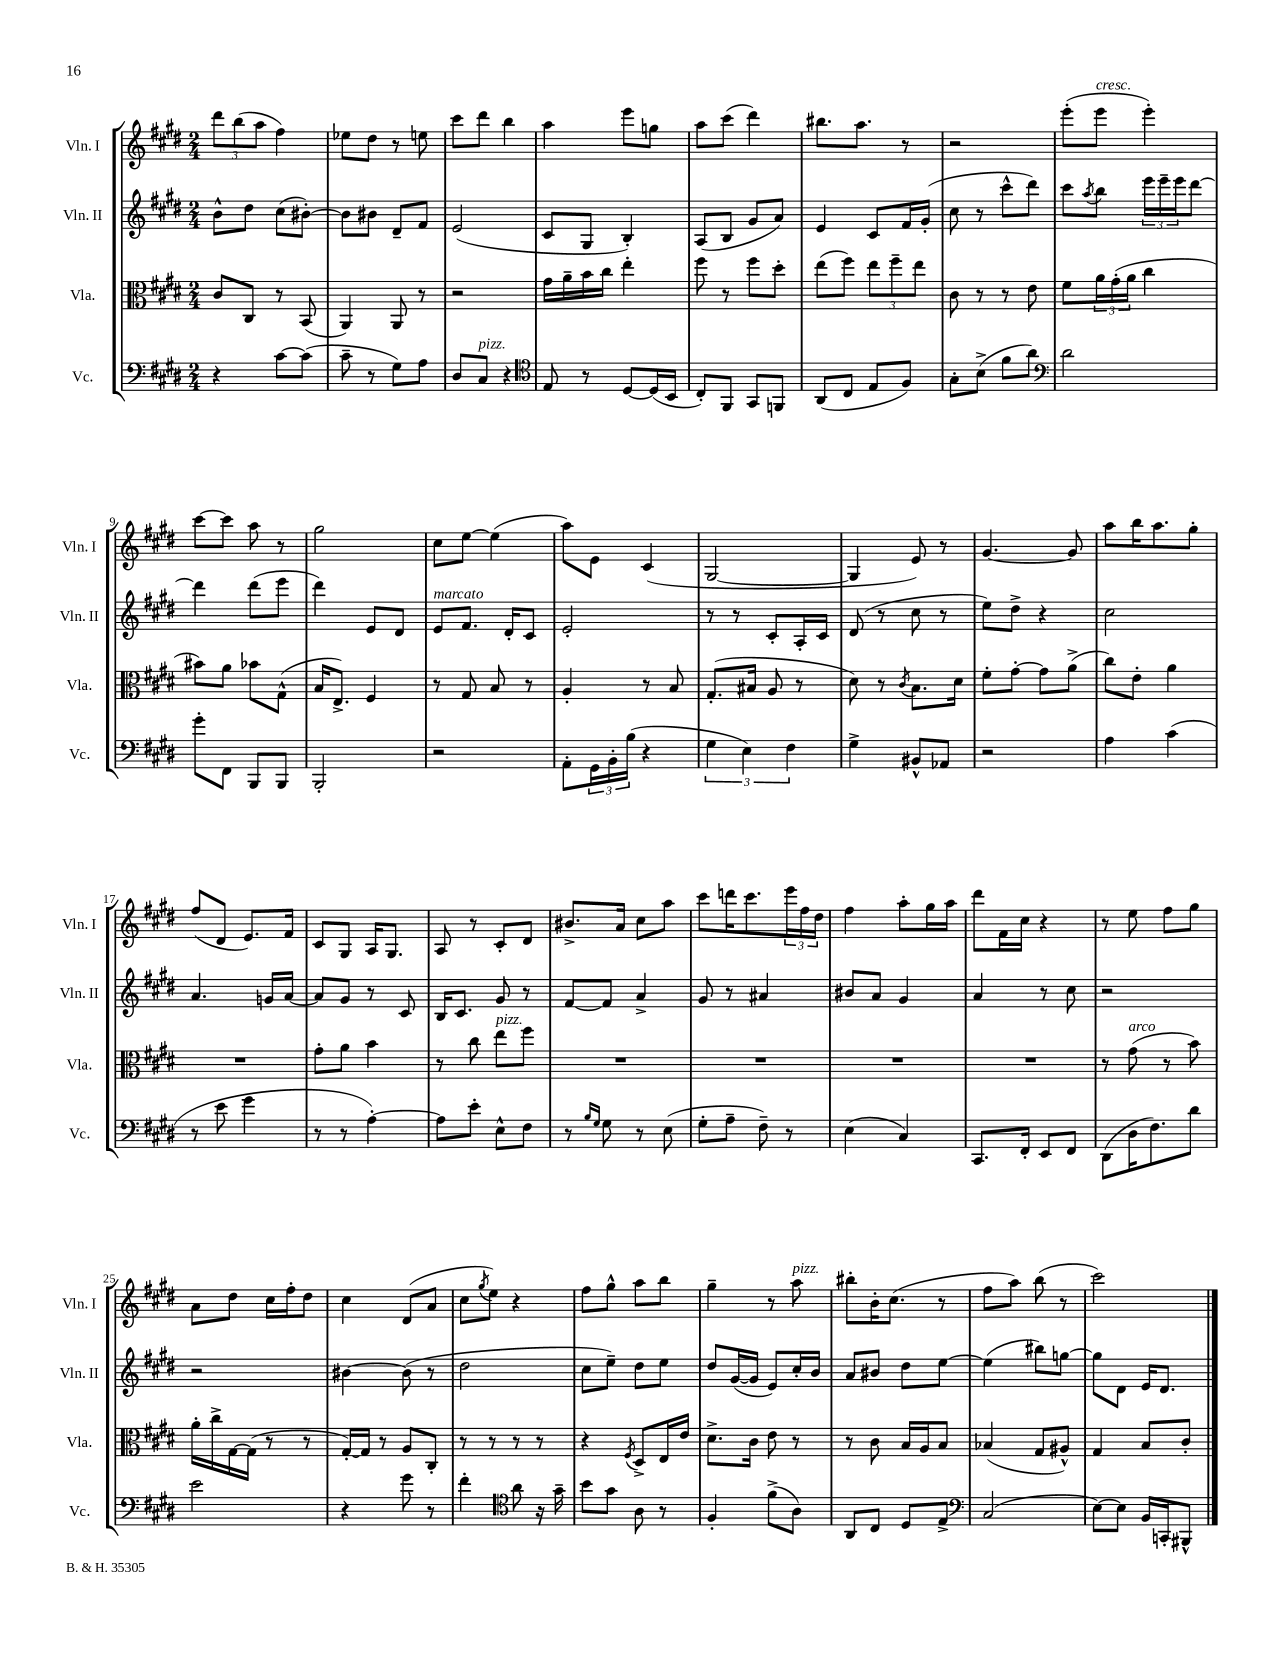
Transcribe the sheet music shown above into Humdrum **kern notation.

**kern	**kern	**kern	**kern
*staff4	*staff3	*staff2	*staff1
*clefF4	*clefC3	*clefG2	*clefG2
*k[f#c#g#d#]	*k[f#c#g#d#]	*k[f#c#g#d#]	*k[f#c#g#d#]
*M2/4	*M2/4	*M2/4	*M2/4
4r	8c#/L	8b^^\L	12ddd#\L
.	.	.	(12bb\
.	8C#/J	8dd#\J	.
.	.	.	12aa\J
[8c#\L	8r	(8cc#\L	4ff#\)
(8c#\]J	(8BB/	[8b#'\J)	.
=	=	=	=
8c#~\	4AA/)	8b#\]L	8ee-\L
8r	.	8b#\J	8dd#\J
8G#\L)	8AA/	8d#~/L	8r
8A\J	8r	8f#/J	8ee\
=	=	=	=
8D#/L	2r	(2e/	8ccc#\L
8C#/J	.	.	8ddd#\J
4r	.	.	4bb\
=	=	=	=
*clefC4	*	*	*
8E/	16g#\LL	8c#/L	4aa\
.	16a~\	.	.
8r	16b\	8G#/J	.
.	16cc#\JJ	.	.
[8D#/L	4ee'\	4B'/)	8eee\L
(16D#/]L	.	.	8gg\J
16BB/JJ	.	.	.
=	=	=	=
8C#'/L)	8ff#\	(8A/L	8aa\L
8FF#/J	8r	8B/J	(8ccc#\J
8GG#/L	8ff#\L	8g#/L	4ddd#\)
8FF/J	8dd#'\J	8a/J)	.
=	=	=	=
(8AA/L	(8ee\L	4e/	8.bb#\L
8C#/J	8ff#\J)	.	.
.	.	.	8.aa\J
8E/L	12ee\L	8c#/L	.
.	12ff#~\	.	.
8F#/J)	.	16f#/L	8r
.	12ee\J	.	.
.	.	(16g#'/JJ	.
=	=	=	=
8G#'\L	8c#\	8cc#\	2r
(8B^\J	8r	8r	.
8f#\L	8r	8ccc#^^\L	.
8a\J)	8e\	8ddd#\J)	.
=	=	=	=
*clefF4	*	*	*
2d#\	8f#\L	8ccc#\L	(8eee'\L
.	.	8qaa/	.
.	24a\L	8bb\J	8eee\J
.	(24g#'\	.	.
.	24a\JJ	.	.
.	4cc#\	24eee\LL	4eee'\)
.	.	24eee~\	.
.	.	24eee\J	.
.	.	[8ddd#\J	.
=	=	=	=
8g#'\L	8b#\L)	4ddd#\]	[8ccc#\L
8FF#\J	8a\J	.	8ccc#\]J
8BBB/L	8b-\L	(8ddd#\L	8aa\
8BBB/J	(8G#^^\J	8eee\J	8r
=	=	=	=
2BBB'/	16B/LK	4ddd#\)	2gg#\
.	8.E^/J)	.	.
.	4F#/	8e/L	.
.	.	8d#/J	.
=	=	=	=
2r	8r	8e/L	8cc#\L
.	8G#/	8.f#/J	[8ee\J
.	8B/	.	(4ee\]
.	.	16d#'/LK	.
.	8r	8c#/J	.
=	=	=	=
8AA'\L	4A'/	2e'/	8aa\L)
24GG#\L	.	.	8e\J
24BB'\	.	.	.
(24B\JJ	.	.	.
4r	8r	.	(4c#/
.	8B/	.	.
=	=	=	=
6G#\	(8.G#'/L	8r	[2G#/
.	.	8r	.
6E\)	.	.	.
.	16B#/Jk	.	.
.	8A/	8c#'/L	.
6F#\	.	.	.
.	8r	16A'/L	.
.	.	16c#/JJ	.
=	=	=	=
4G#^\	8d#\)	(8d#/	4G#/]
.	8r	8r	.
.	8qc#/	.	.
8BB#^^/L	8.B\L	8cc#\	8e/)
8AA-/J	.	8r	8r
.	16d#\Jk	.	.
=	=	=	=
2r	8f#'\L	8ee\L)	[4.g#/
.	[8g#'\J	8dd#^\J	.
.	8g#\]L	4r	.
.	(8a^\J	.	8g#/]
=	=	=	=
4A\	8cc#\L)	2cc#\	8aa\L
.	8e'\J	.	16bb\K
.	.	.	8.aa\
(4c#\	4a\	.	.
.	.	.	8gg#'\J
=	=	=	=
8r	2r	4.a/	(8ff#/L
8e\	.	.	8d#/J
4g#\	.	.	8.e/L)
.	.	16g/LL	.
.	.	[16a/JJ	16f#/Jk
=	=	=	=
8r	8g#'\L	8a/]L	8c#/L
8r	8a\J	8g#/J	8G#/J
[4A'\)	4b\	8r	16A/LK
.	.	.	8.G#/J
.	.	8c#/	.
=	=	=	=
8A\]L	8r	16B/LK	8A/
.	.	8.c#/J	.
8e'\J	8cc#\	.	8r
8E^^\L	8ee\L	8g#/	8c#'/L
8F#\J	8ff#\J	8r	8d#/J
=	=	=	=
8r	2r	[8f#/L	8.b#^/L
16qqB/LL	.	.	.
16qqG#/JJ	.	.	.
8G#\	.	8f#/]J	.
.	.	.	16a/Jk
8r	.	4a^/	8cc#\L
(8E\	.	.	8aa\J
=	=	=	=
8G#'\L	2r	8g#/	8ccc#\L
8A~\J	.	8r	16ddd\K
.	.	.	8.ccc#\
8F#~\)	.	4a#/	.
8r	.	.	24eee\L
.	.	.	24ff#\
.	.	.	24dd#\JJ
=	=	=	=
(4E\	2r	8b#/L	4ff#\
.	.	8a/J	.
4C#/)	.	4g#/	8aa'\L
.	.	.	16gg#\L
.	.	.	16aa\JJ
=	=	=	=
8.CC#/L	2r	4a/	8ddd#\L
.	.	.	16f#\L
16FF#'/Jk	.	.	16cc#\JJ
8EE/L	.	8r	4r
8FF#/J	.	8cc#\	.
=	=	=	=
(8DD#\L	8r	2r	8r
16D#\K	(8g#\	.	8ee\
8.F#\)	.	.	.
.	8r	.	8ff#\L
8d#\J	8b\)	.	8gg#\J
=	=	=	=
2e\	16a'\LL	2r	8a\L
.	16cc#^\	.	.
.	[16G#\	.	8dd#\J
.	(16G#\]JJ	.	.
.	8r	.	16cc#\LL
.	.	.	16ff#'\J
.	8r	.	8dd#\J
=	=	=	=
4r	[16G#'/LL)	[4b#\	4cc#\
.	16G#/]JJ	.	.
.	8r	.	.
8g#\	8A/L	(8b#\]	(8d#/L
8r	8C#'/J	8r	8a/J
=	=	=	=
4f#'\	8r	2dd#\	8cc#\L
.	.	.	8qgg#/
.	8r	.	8ee\J)
*clefC4	*	*	*
8a\	8r	.	4r
16r	8r	.	.
16g#~\	.	.	.
=	=	=	=
8b\L	4r	8cc#\L	8ff#\L
8g#\J	.	8ee~\J)	8gg#^^\J
.	8qF#/	.	.
8A\	8D#^/L	8dd#\L	8aa\L
8r	16E/L	8ee\J	8bb\J
.	16e/JJ	.	.
=	=	=	=
4F#'/	8.d#^\L	8dd#/L	4gg#~\
.	.	([16g#/L	.
.	16c#\Jk	16g#/]JJ	.
(8f#^\L	8e\	8e/L)	8r
8A\J)	8r	16cc#'/L	8aa\
.	.	16b/JJ	.
=	=	=	=
8AA/L	8r	8a/L	8bb#'\L
8C#/J	8c#\	8b#/J	16b'\K
.	.	.	(8.cc#\J
8D#/L	16B/LL	8dd#\L	.
.	16A/J	.	.
8E^/J	8B/J	[8ee\J	8r
=	=	=	=
*clefF4	*	*	*
(2C#/	(4B-/	(4ee\]	8ff#\L
.	.	.	8aa\J)
.	8G#/L	8bb#\L)	(8bb\
.	8A#^^/J)	[8gg\J	8r
=	=	=	=
[8E\L)	4G#/	8gg\]L	2ccc#\)
8E\]J	.	8d#\J	.
16BB/LL	8B/L	16e/LK	.
16CC'/J	.	8.d#/J	.
8BBB#^^/J	8c#'/J	.	.
==	==	==	==
*-	*-	*-	*-
